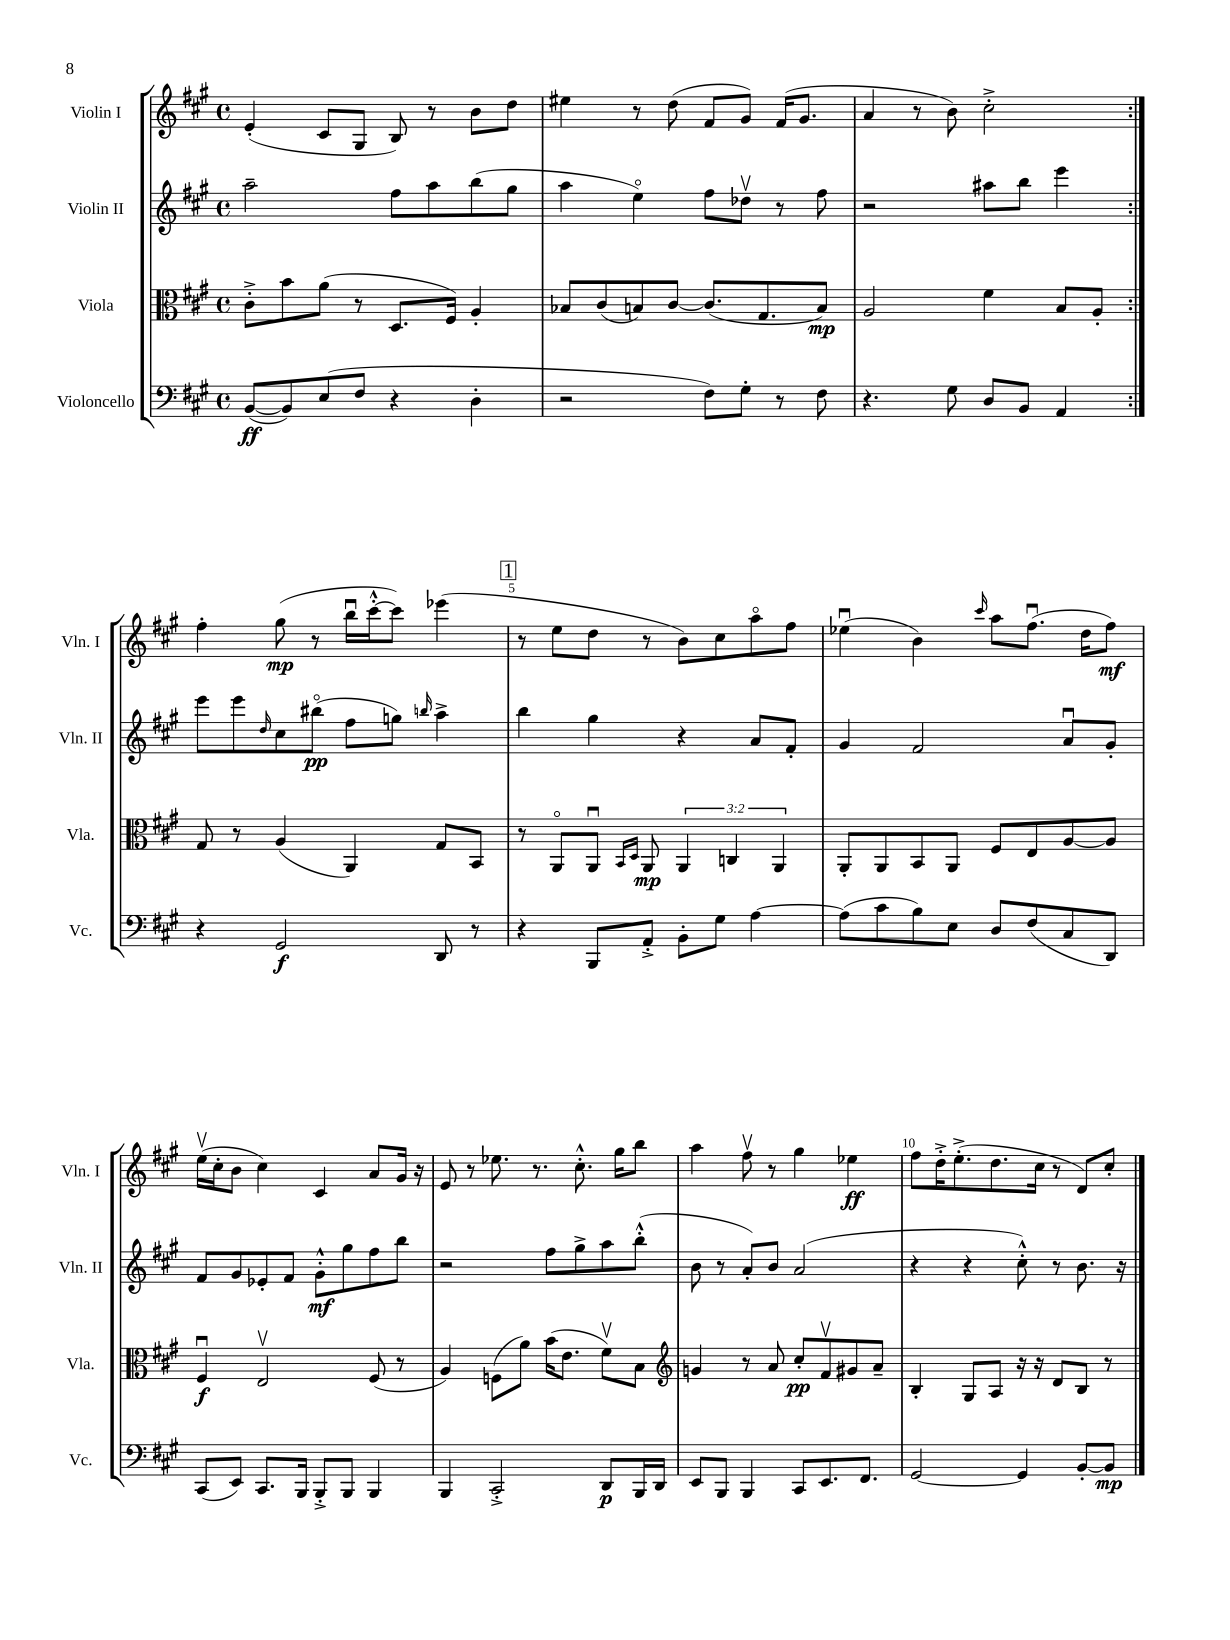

**kern	**kern	**kern	**kern
*staff4	*staff3	*staff2	*staff1
*clefF4	*clefC3	*clefG2	*clefG2
*k[f#c#g#]	*k[f#c#g#]	*k[f#c#g#]	*k[f#c#g#]
*M4/4	*M4/4	*M4/4	*M4/4
*met(c)	*met(c)	*met(c)	*met(c)
([8BB	8c#'^	2aa~	(4e'
8BB])	8b	.	.
(8E	(8a	.	8c#
8F#	8r	.	8G#
4r	8.D	8ff#	8B)
.	.	8aa	8r
.	16F#)	.	.
4D'	4A'	(8bb	8b
.	.	8gg#	8dd
=	=	=	=
2r	8B-	4aa	4ee#
.	(8c#	.	.
.	8B)	4eeo)	8r
.	[8c#	.	(8dd
8F#)	(8.c#]	8ff#	8f#
8G#'	.	8dd-v	8g#)
.	8.G#	.	.
8r	.	8r	(16f#
.	.	.	8.g#
8F#	8B)	8ff#	.
=	=	=	=
4.r	2A	2r	4a
.	.	.	8r
8G#	.	.	8b)
8D	4f#	8aa#	2cc#'^
8BB	.	8bb	.
4AA	8B	4eee	.
.	8A'	.	.
=:|!	=:|!	=:|!	=:|!
4r	8G#	8eee	4ff#'
.	8r	8eee	.
.	.	16qqdd	.
2GG#	(4A	8cc#	(8gg#
.	.	(8bb#o	8r
.	4AA)	8ff#	16bbu
.	.	.	[16ccc#'^^
.	.	8gg)	8ccc#])
.	.	16qqbb	.
8DD	8G#	4aa^	(4eee-
8r	8BB	.	.
=	=	=	=
4r	8r	4bb	8r
.	8AAo	.	8ee
8BBB	8AAu	4gg#	8dd
.	16qqBB	.	.
.	16qqD	.	.
8AA'^	8AA	.	8r
8BB'	6AA	4r	8b)
8G#	.	.	8cc#
.	6C	.	.
[4A	.	8a	8aao
.	6AA	.	.
.	.	8f#'	8ff#
=	=	=	=
(8A]	8AA'	4g#	(4ee-u
8c#	8AA	.	.
8B)	8BB	2f#	4b)
8E	8AA	.	.
.	.	.	16qqccc#
8D	8F#	.	8aa
(8F#	8E	.	(8.ff#u
8C#	[8A	8au	.
.	.	.	16dd
8DD)	8A]	8g#'	8ff#)
=	=	=	=
(8CC#	4F#u	8f#	(16eev
.	.	.	16cc#'
8EE)	.	8g#	8b
8.CC#	2Ev	8e-'	4cc#)
.	.	8f#	.
16BBB	.	.	.
8BBB'^	.	8g#'^^	4c#
8BBB	.	8gg#	.
4BBB	(8F#	8ff#	8a
.	8r	8bb	16g#
.	.	.	16r
=	=	=	=
4BBB	4A)	2r	8e
.	.	.	8r
2CC#'^	(8F	.	8.ee-
.	8a)	.	.
.	.	.	8.r
.	(16b	8ff#	.
.	8.e	.	.
.	.	8gg#^	8.cc#'^^
8DD	8f#v)	8aa	.
.	.	.	16gg#
16BBB	8B	(8bb'^^	8bb
16DD	.	.	.
=	=	=	=
*	*clefG2	*	*
8EE	4g	8b	4aa
8BBB	.	8r	.
4BBB	8r	8a')	8ff#v
.	8a	8b	8r
8CC#	8cc#'	(2a	4gg#
8.EE	8f#v	.	.
.	8g#	.	4ee-
8.FF#	.	.	.
.	8a~	.	.
=	=	=	=
[2GG#	4B'	4r	8ff#
.	.	.	16dd'^
.	.	.	(8.ee'^
.	8G#	4r	.
.	8A	.	8.dd
4GG#]	16r	8cc#'^^)	.
.	16r	.	16cc#
.	8d	8r	8r
[8BB'	8B	8.b	8d)
8BB]	8r	.	8cc#'
.	.	16r	.
==	==	==	==
*-	*-	*-	*-
